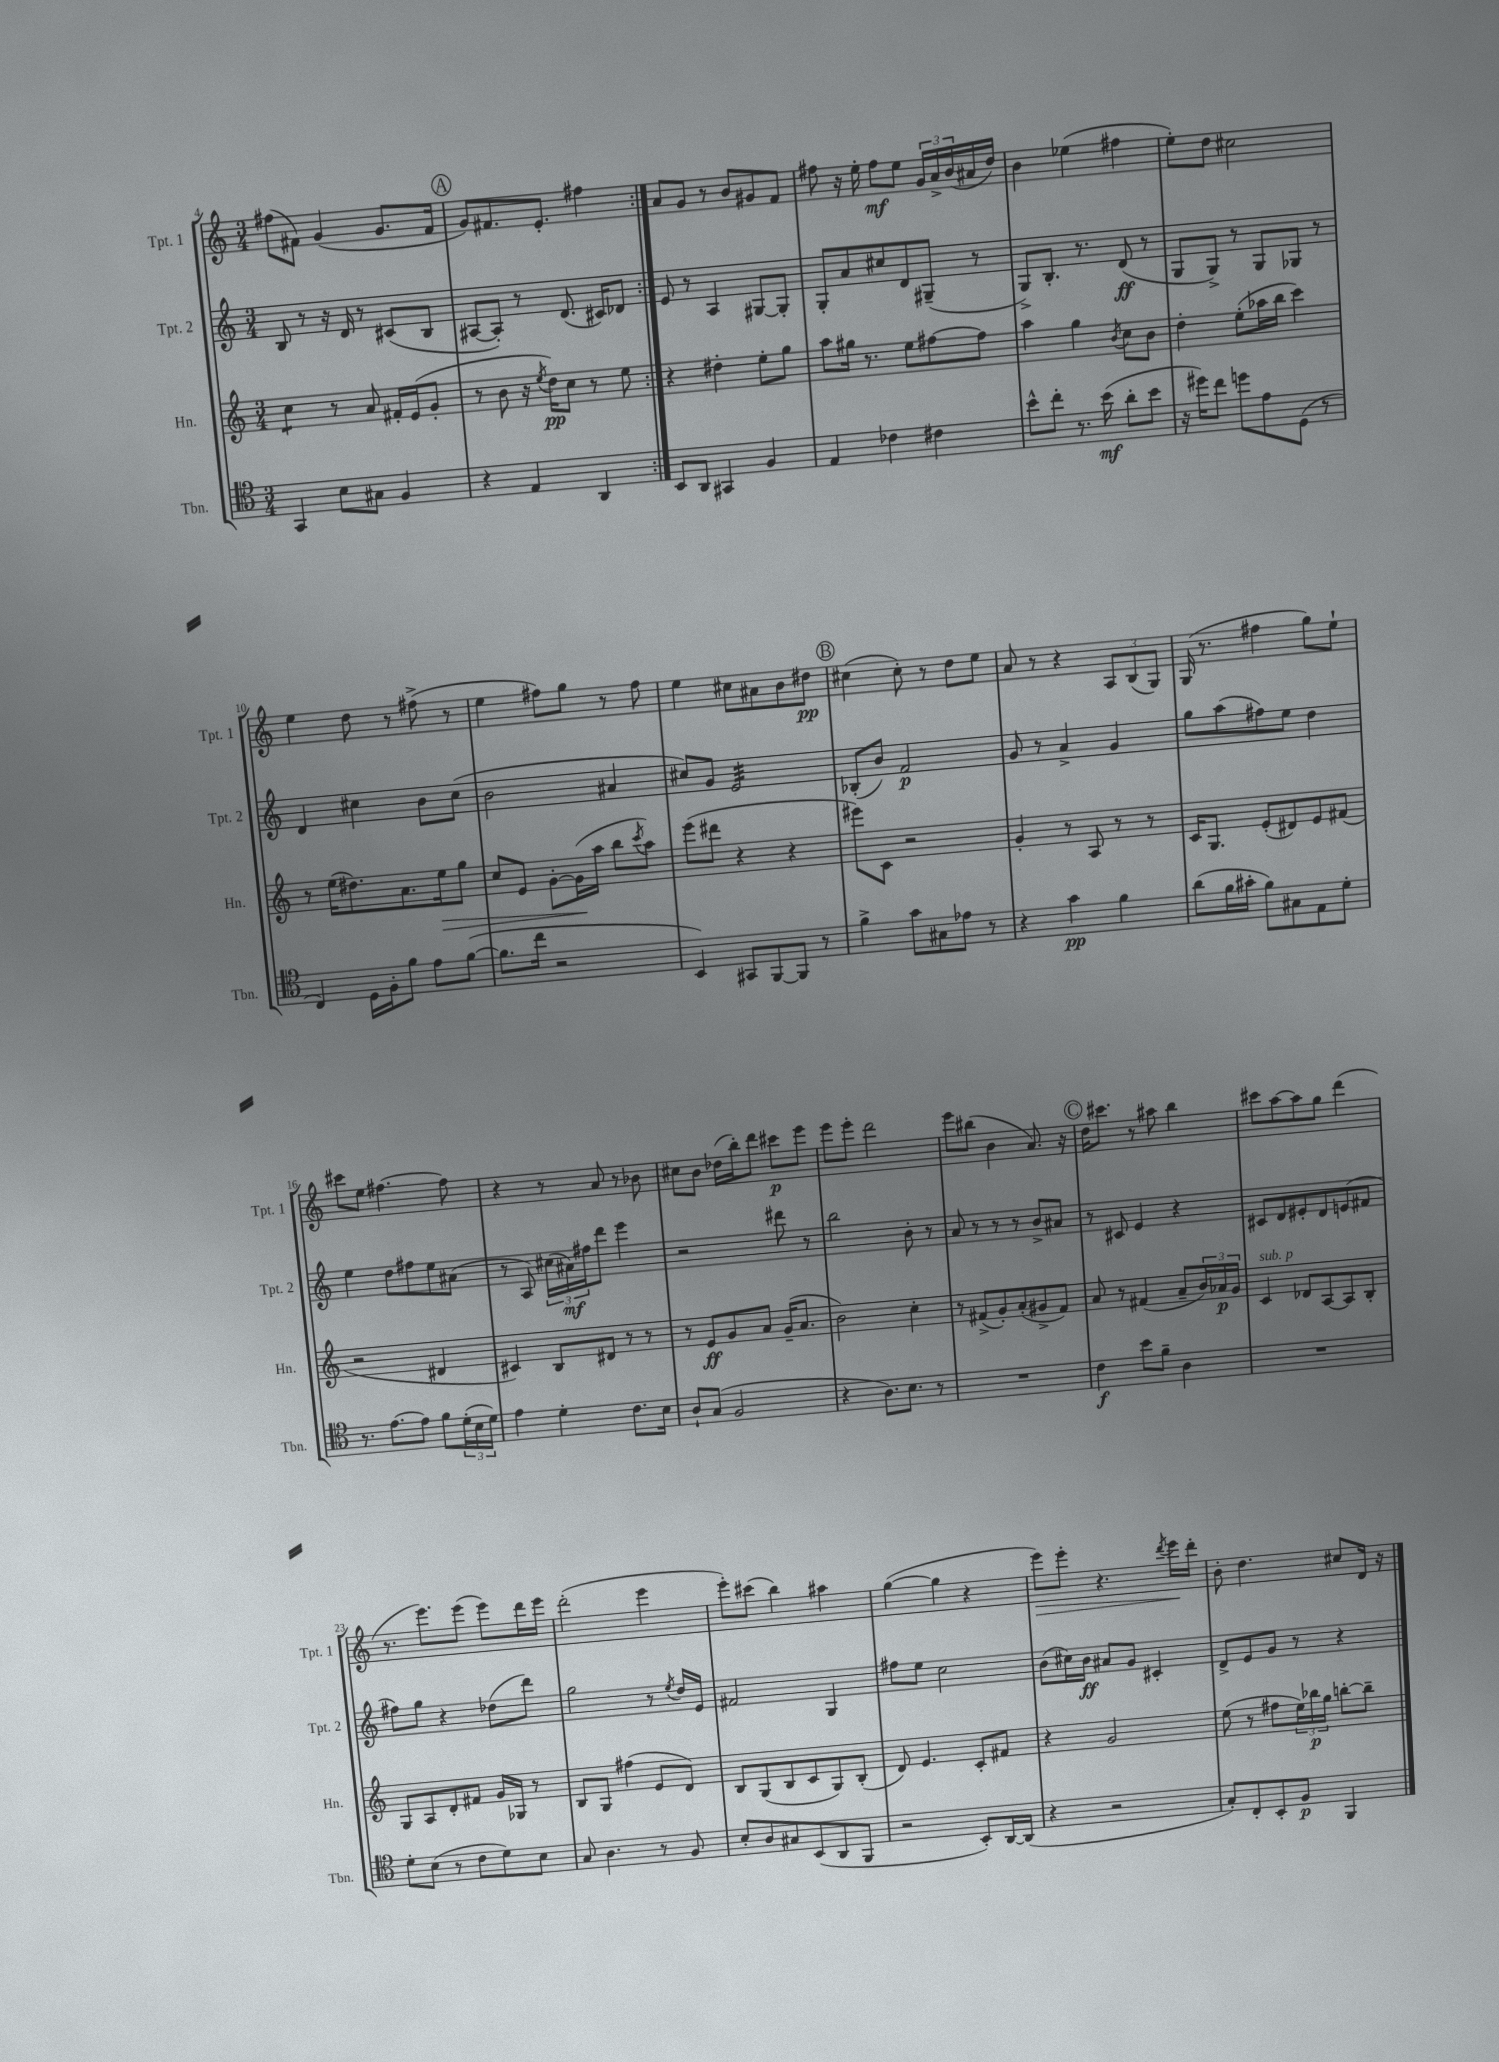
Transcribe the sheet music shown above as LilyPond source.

<<
\new StaffGroup <<
\new Staff = "s0" \with { instrumentName = "Tpt. 1" shortInstrumentName = "Tpt. 1" } {
    \clef treble \key c \major \numericTimeSignature \time 3/4
    \repeat volta 2 { fis''8( fis'8) g'4( g'8. fis'16 |
    \mark \markup { \circle "A" } g'8) fis'8. e'8.-. fis''4 | }
    a'8 g'8 r8 b'8 gis'8 f'8 |
    fis''8 r16 e''16-. fis''8\mf e''8 \tuplet 3/2 { g'16 a'16-> b'16( } ais'16 d''16) |
    b'4 ees''4( fis''4 |
    e''8-.) d''8 cis''2 |
    e''4 d''8 r8 fis''8->( r8 |
    e''4 fis''8) g''8 r8 fis''8 |
    e''4 cis''8 ais'8 b'8 dis''8\pp |
    \mark \markup { \circle "B" } cis''4( cis''8-.) r8 d''8 e''8 |
    a'8 r8 r4 \tuplet 3/2 { a8 b8( g8) } |
    g16( r8. fis''4 g''8) e''8-! |
    cis'''8 e''8 fis''4.~ fis''8 |
    r4 r8 a'8 r8 bes'8 |
    cis''8 b'8 des''16( b''16-.) d'''8 cis'''8\p e'''8 |
    e'''8 e'''8-. d'''2 |
    e'''8 bis''8( b'4 a'8.) r16 |
    \mark \markup { \circle "C" } d''16 cis'''8. r8 ais''8 b''4 |
    cis'''8 a''8~ a''8 g''8 d'''4( |
    r8. e'''8.) e'''8( e'''8) d'''16 e'''16 |
    d'''2-.( e'''4 |
    e'''8-.) cis'''8( b''4) ais''4 |
    g''4~( g''4 r4 |
    e'''8\>) e'''8-. r4. \acciaccatura { d'''8 } e'''16\! d'''16-. |
    b'8-. d''4. cis''8 d'16 r16 \bar "|." |
}
\new Staff = "s1" \with { instrumentName = "Tpt. 2" shortInstrumentName = "Tpt. 2" } {
    \clef treble \key c \major \numericTimeSignature \time 3/4
    \repeat volta 2 { b8 r8 r16 d'16 r8 cis'8( b8 |
    \mark \markup { \circle "A" } ais8~ ais8-.) r8 d'8.( cis'16) des'8 | }
    e'8 r8 a4 gis8~ gis8-. |
    g8-. a'8 cis''8 d'8 gis8--( r8 |
    g8->) b8.-. r8. d'8\ff( r8 |
    g8 g8->) r8 g8 ges8 r8 |
    d'4 cis''4 b'8 cis''8( |
    b'2 ais'4 |
    cis''8) g'8 e'2:32 |
    \mark \markup { \circle "B" } bes8-.( b'8) f'2\p |
    g'8 r8 a'4-> g'4 |
    g''8 a''8( fis''8) e''8 d''4 |
    e''4 d''8 fis''8 e''8 ais'8( |
    r8 a8) \tuplet 3/2 { cis''16( ais'16\mf) fis''16 } d'''8 e'''4 |
    r2 dis'''8 r8 |
    b''2 b'8-. r8 |
    a'8 r8 r8 r8 b'8-> ais'8 |
    \mark \markup { \circle "C" } r8 cis'8 e'4 r4 |
    cis'8 d'8 eis'8-. d'8 e'8( fis'8 |
    fis''8) g''8 r4 des''8( d'''8) |
    g''2 r8 \acciaccatura { e''8 } d''16 e'16 |
    fis'2 g4 |
    fis''8 e''8 c''2 |
    b'8( cis''16) b'16\ff ais'8 g'8 cis'4-. |
    d'8-> e'8 g'8 r8 r4 \bar "|." |
}
\new Staff = "s2" \with { instrumentName = "Hn." shortInstrumentName = "Hn." } {
    \clef treble \key c \major \numericTimeSignature \time 3/4
    \repeat volta 2 { c''4:8 r8 a'8 fis'16-. e'16( g'8-. |
    \mark \markup { \circle "A" } r8 b'8 r16 \acciaccatura { e''8 } d''16\pp) c''8 r8 e''8 | }
    r4 dis''4-. e''8-. g''8 |
    a''8 gis''16 r8. e''8 fis''8~ fis''8 |
    a''4 g''4 \acciaccatura { b'8 } c''8 b'8 |
    d''4-. e''8-.( aes''16 b''16 c'''4) |
    r8 e''16( dis''8.) a'8. e''16\> g''8 |
    c''8 e'8 g'8~-. g'16\!( a''16 b''8 \acciaccatura { c'''8 } a''8) |
    e'''8( dis'''8 r4 r4 |
    \mark \markup { \circle "B" } eis'''8) c'8 r2 |
    g'4-. r8 a8 r8 r8 |
    c'16 g8. e'8-.( dis'8) e'8 fis'8( |
    r2 dis'4 |
    cis'4) b8 dis'8 r8 r8 |
    r8 e'8\ff g'8 a'8 g'16--( a'8. |
    b'2) c''4-. |
    r8 fis'8->( g'8-.) a'8-.( gis'8-> fis'8) |
    \mark \markup { \circle "C" } a'8 r8 fis'4( a'8-- \tuplet 3/2 { b'16) aes'16\p g'16 } |
    c'4^\markup { \italic "sub. p" } des'8 a8~ a8 b8-. |
    g8 a8 d'8-. fis'8 g'16 ges16 r8 |
    b8 g8 fis''4( e'8 d'8) |
    b8 g8( b8 c'8 g8) b8-.( |
    d'8) e'4. c'8-. fis'8 |
    r4 g'2 |
    e''8( r8 fis''8 \tuplet 3/2 { e''16) bes''16\p g''16 } b''8~-. b''8-- \bar "|." |
}
\new Staff = "s3" \with { instrumentName = "Tbn." shortInstrumentName = "Tbn." } {
    \clef tenor \key c \major \numericTimeSignature \time 3/4
    \repeat volta 2 { g,4 b8 gis8 f4 |
    \mark \markup { \circle "A" } r4 e4 a,4 | }
    b,8 a,8 gis,4 f4 |
    e4 ces'4 cis'4 |
    b'8-^ c''8-. r8. b'16\mf( a'8-. b'8 |
    r16 dis''16) c''8 d''8 e'8 d8( r8 |
    c4) d16 f16-. f'8 e'8 f'8~( |
    f'8. c''16 r2 |
    b,4) gis,8 f,8~ f,8 r8 |
    \mark \markup { \circle "B" } f'4-> g'8 gis8 ees'8 r8 |
    r4 g'4\pp f'4 |
    a'8( f'16 gis'16-. f'8) gis8 e8 d'8-. |
    r8. e'8.~ e'8 f'8 \tuplet 3/2 { d'16-.( b16 d'16) } |
    e'4 d'4-. c'8. b16 |
    a8-! g8( f2 |
    r4 a8.) b8. r8 |
    R2. |
    \mark \markup { \circle "C" } c'4\f b'8 f'8-- a4 |
    R2. |
    d'8-. b8( r8 c'8 d'8) b8 |
    g8 a4. r8 f8 |
    b8-. a8 gis8 b,8( a,8 f,8 |
    r2 b,8-.) a,16~ a,16( |
    r4 r2 |
    g8-.) c8-. b,8-. f8\p f,4 \bar "|." |
}
>>
>>
\layout { \context { \Score currentBarNumber = #4 } }
